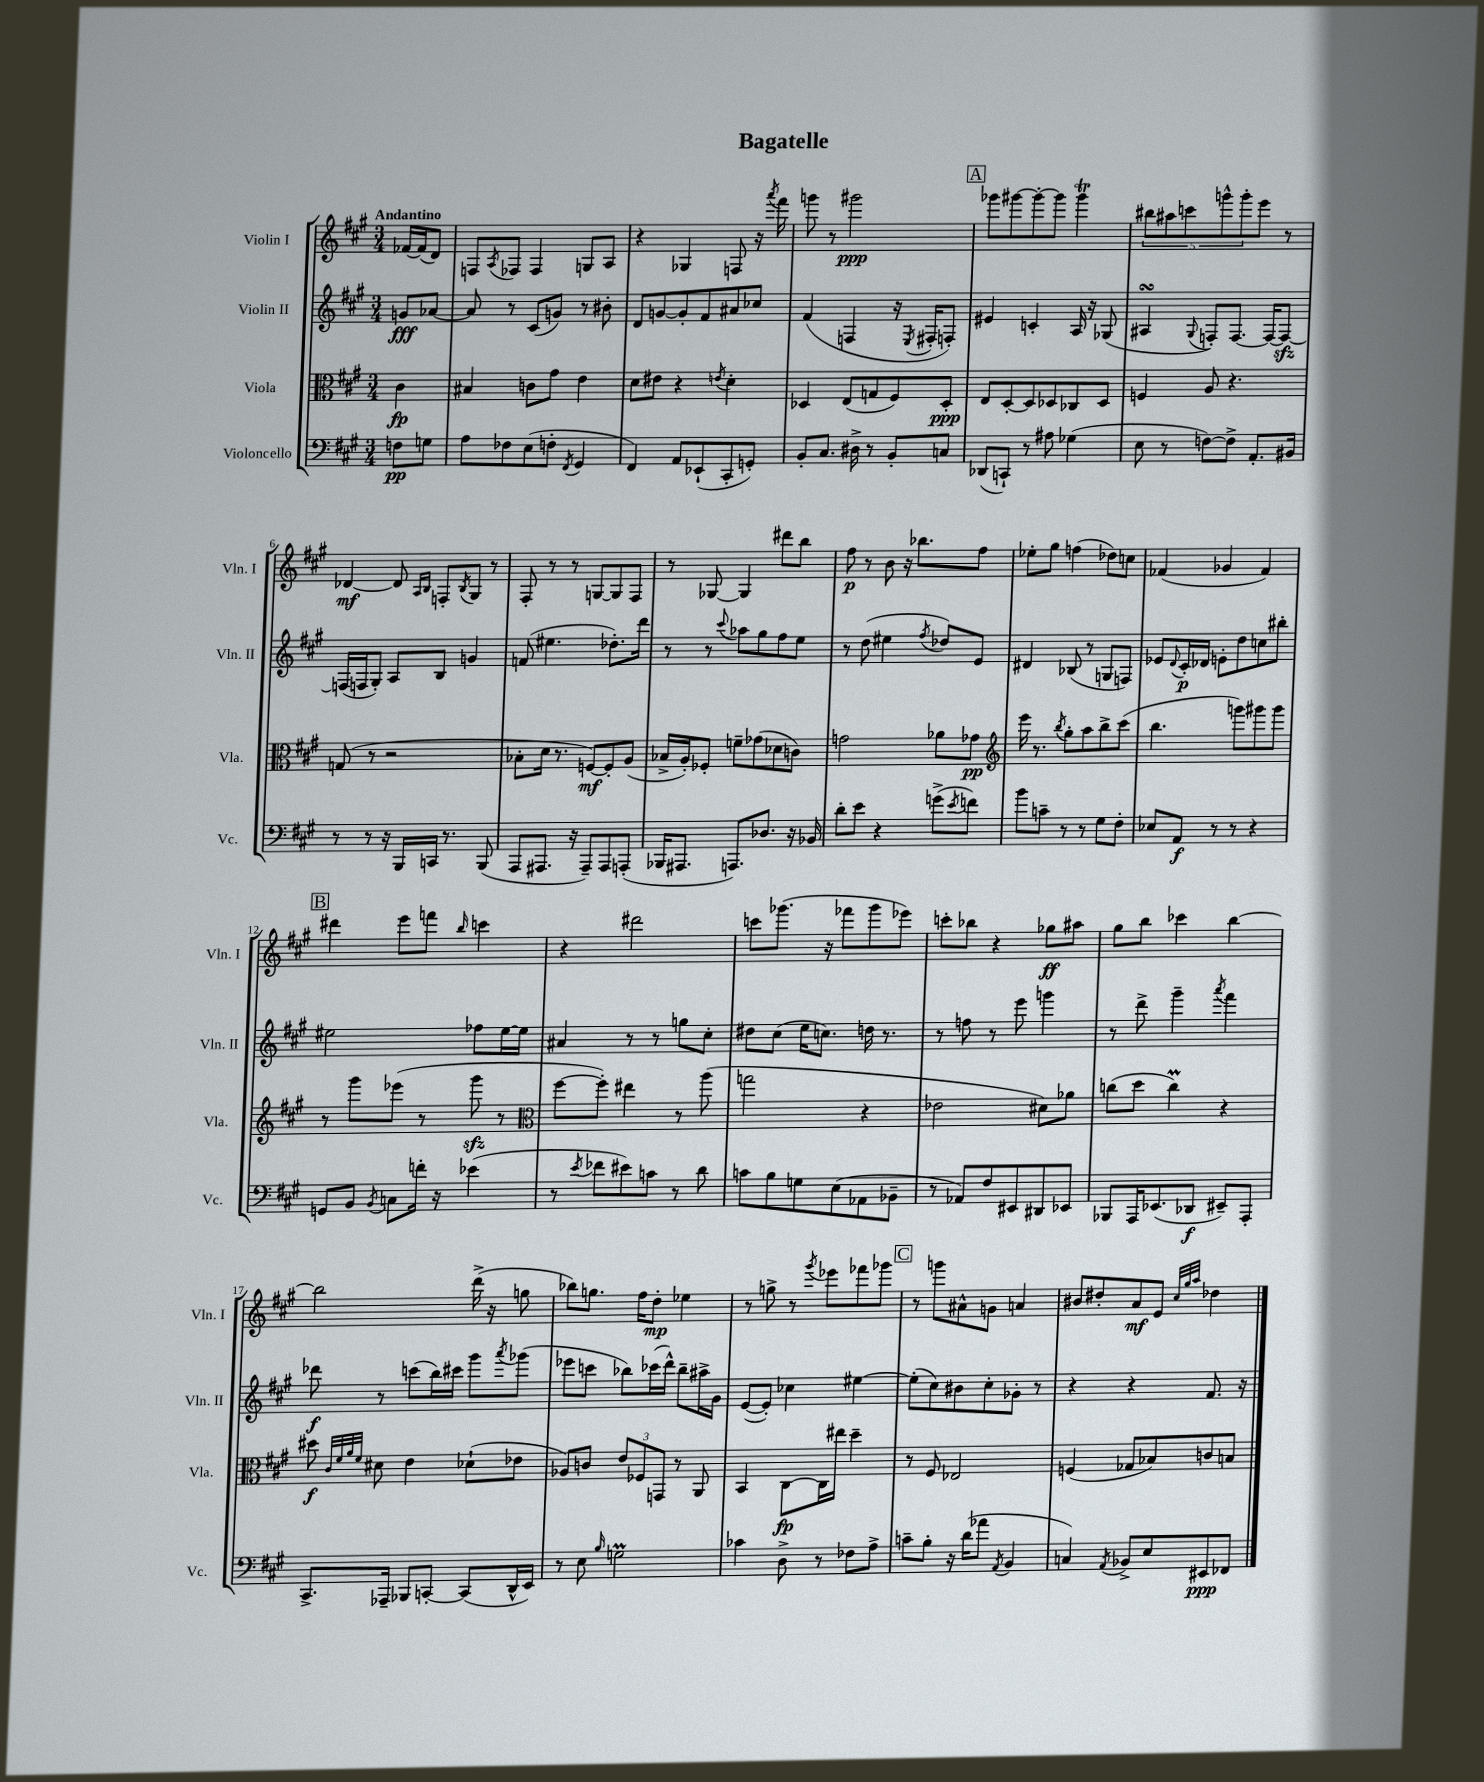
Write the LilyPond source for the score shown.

\header { title = "Bagatelle" }
<<
\new StaffGroup <<
\new Staff = "s0" \with { instrumentName = "Violin I" shortInstrumentName = "Vln. I" } {
    \clef treble \key a \major \numericTimeSignature \time 3/4 \partial 4 \tempo "Andantino"
    fes'16~ fes'16( d'8) |
    f8 \acciaccatura { a8 } fes8 fes4 g8 a8 |
    r4 ges4 f8 r16 \acciaccatura { a'''8 } fis'''16 |
    g'''8 r8 gis'''2\ppp |
    \mark \markup { \box "A" } ges'''8 gis'''8~ gis'''8~-. gis'''8 gis'''4\trill |
    \tuplet 5/4 { bis''8 ais''8 c'''8 g'''8-^ g'''8-. } e'''8 r8 |
    des'4~\mf des'8 \grace { a16 b16 } f8-. \acciaccatura { b8 } gis8 r8 |
    fis8-. r8 r8 g8~ g8 fis8 |
    r8 ges8~ ges4 dis'''8 b''8 |
    fis''8\p r8 b'8 r16 bes''8. fis''8 |
    ees''8-. gis''8 f''4( des''8) c''8 |
    fes'4( ges'4 fes'4) |
    \mark \markup { \box "B" } dis'''4 e'''8 f'''8 \grace { b''16 } c'''4 |
    r4 dis'''2 |
    c'''8 ges'''8.( r16 fes'''8 ges'''8 ees'''8) |
    c'''8-. bes''8 r4 ges''8\ff ais''8 |
    gis''8 b''8 ces'''4 b''4~ |
    b''2 d'''16->( r16 g''8 |
    bes''8) g''8. fis''16 d''8-.\mp ees''4 |
    r8 g''8-> r8 \acciaccatura { gis'''8 } ees'''8 fes'''8 ges'''8 |
    \mark \markup { \box "C" } r8 g'''8 ais'8-^ g'8 a'4 |
    bis'8 dis''8-. a'8\mf e'8 \grace { cis''32 gis''32 a''32 } des''4 \bar "|." |
}
\new Staff = "s1" \with { instrumentName = "Violin II" shortInstrumentName = "Vln. II" } {
    \clef treble \key a \major \numericTimeSignature \time 3/4 \partial 4
    g'8\fff aes'8~ |
    aes'8 r8 cis'8( g'8) r8 bis'8-. |
    d'8 g'8~ g'8-. fis'8 ais'8 ces''8 |
    fis'4( f4 r16 \acciaccatura { e8 } fis16-. f8-.) |
    \mark \markup { \box "A" } eis'4 c'4-. a16 r16 ges8( |
    ais4\turn \appoggiatura { gis8 } f8-.) f8.~ f16~ f8~\sfz |
    f16( f16 gis8-.) a8 b8 g'4 |
    f'8( eis''4. des''8.-.) d'''16 |
    r8 r8 \appoggiatura { cis'''8 } aes''8 gis''8 fis''8 e''8 |
    r8 d''8( eis''4 \acciaccatura { fis''8 } des''8) e'8 |
    dis'4 bes8( r8 g8 f8) |
    ees'8 \appoggiatura { d'8 } cis'16-.\p des'16 e'8-. d''8 c''8 bis''8-. |
    \mark \markup { \box "B" } eis''2 fes''8 eis''16~ eis''16 |
    ais'4 r8 r8 g''8 cis''8-. |
    dis''8 cis''8( e''16 c''8.) d''16 r8. |
    r8 f''8 r8 e'''8 g'''4 |
    r8 d'''8-> gis'''4-- \acciaccatura { a'''8 } fis'''4 |
    des'''8\f r8 c'''8( b''16) cis'''16 gis'''8 \acciaccatura { a'''8 } ges'''8( |
    ees'''8 c'''8 bes''8) ces'''16( d'''16-^) bes''8-- ais''16-> gis'16 |
    e'8~( e'8-.) ces''4 eis''4~ |
    \mark \markup { \box "C" } eis''8-.( cis''8) bis'8 cis''8-. ges'8-. r8 |
    r4 r4 fis'8. r16 \bar "|." |
}
\new Staff = "s2" \with { instrumentName = "Viola" shortInstrumentName = "Vla." } {
    \clef alto \key a \major \numericTimeSignature \time 3/4 \partial 4
    cis'4\fp |
    bis4 c'8 gis'8 e'4 |
    d'8 eis'8 r4 \acciaccatura { e'8 } d'4-. |
    des4 e8( g8 fis8) des8-.\ppp |
    \mark \markup { \box "A" } e8 d8~-. d8 des8 ces8 des8 |
    f4 a8 r4. |
    g8( r8 r2 |
    bes8-. d'16 r8. f8~\mf) f8-. a8( |
    bes16-> a16-.) fes8-. f'8-- ges'8( des'8 c'8) |
    g'2 aes'8 ges'8\pp |
    \clef treble e'''16 r8. \acciaccatura { b''8 } gis''8-. a''8 b''8-> cis'''8( |
    b''4. g'''8) gis'''8 gis'''8 |
    \mark \markup { \box "B" } r8 gis'''8 ees'''8( r8 gis'''8\sfz r8 |
    \clef alto fis''8~ fis''8-.) eis''4 r8 a''8( |
    g''2 r4 |
    ees'2 dis'8) aes'8 |
    c''8( d''8 c''4\prall) r4 |
    dis''8\f \grace { cis'32 fis'32 a'32 fis'32 } dis'8 e'4 des'8-!( ees'8 |
    aes8) c'8 \tuplet 3/2 { e'8 fes8 g,8 } r8 a,8 |
    b,4 cis8~\fp cis16 eis''16 d''4-- |
    \mark \markup { \box "C" } r8 fis8 ees2 |
    f4( ges8 bes8) c'8 b8 \bar "|." |
}
\new Staff = "s3" \with { instrumentName = "Violoncello" shortInstrumentName = "Vc." } {
    \clef bass \key a \major \numericTimeSignature \time 3/4 \partial 4
    f8\pp g8 |
    a8 fes8 e8( f8-. \acciaccatura { fis,8 } gis,4 |
    fis,4) a,8 ees,8-!( cis,8-. g,8-.) |
    b,8-. cis8. dis16-> r8 b,8-. c8 |
    \mark \markup { \box "A" } des,8( c,8-!) r8 ais8 ges4( |
    e8 r8 f8~) f8-> a,8.-. bis,16 |
    r8 r8 r16 b,,16 c,16 r8. b,,8( |
    a,,8 ais,,8. r16 ais,,8--) ais,,8 a,,8-.( |
    bes,,16 ais,,8. a,,8.) des8. r16 bes,16 |
    d'8-. e'8 r4 g'8->( \acciaccatura { e'8 } f'8) |
    b'8 c'8-- r8 r8 gis8 fis8-. |
    ees8 a,8\f r8 r8 r4 |
    \mark \markup { \box "B" } g,8 b,8 \acciaccatura { b,8 } c8 f'16-. r16 ees'4( |
    r8 \acciaccatura { e'8 } fes'8 eis'8) c'8 r8 d'8 |
    c'8 b8 g8 e8( aes,8 bes,8-- |
    r8 aes,8) fis8 eis,8 dis,8 ees,8 |
    bes,,8 a,,16 ees,8.( des,8\f eis,8--) a,,8-. |
    cis,8.-> aes,,16-- bes,,8 c,8~-. c,8( d,16-^ e,16) |
    r8 e8 \grace { b16 } g2\prall |
    ces'4 d8-> r8 fes8 a8-> |
    \mark \markup { \box "C" } c'8-- b8-. r16 d'16( aes'8 \acciaccatura { a,8 } b,4 |
    c4) \acciaccatura { a,8 } bes,8-> e8 eis,8\ppp fes,8 \bar "|." |
}
>>
>>
